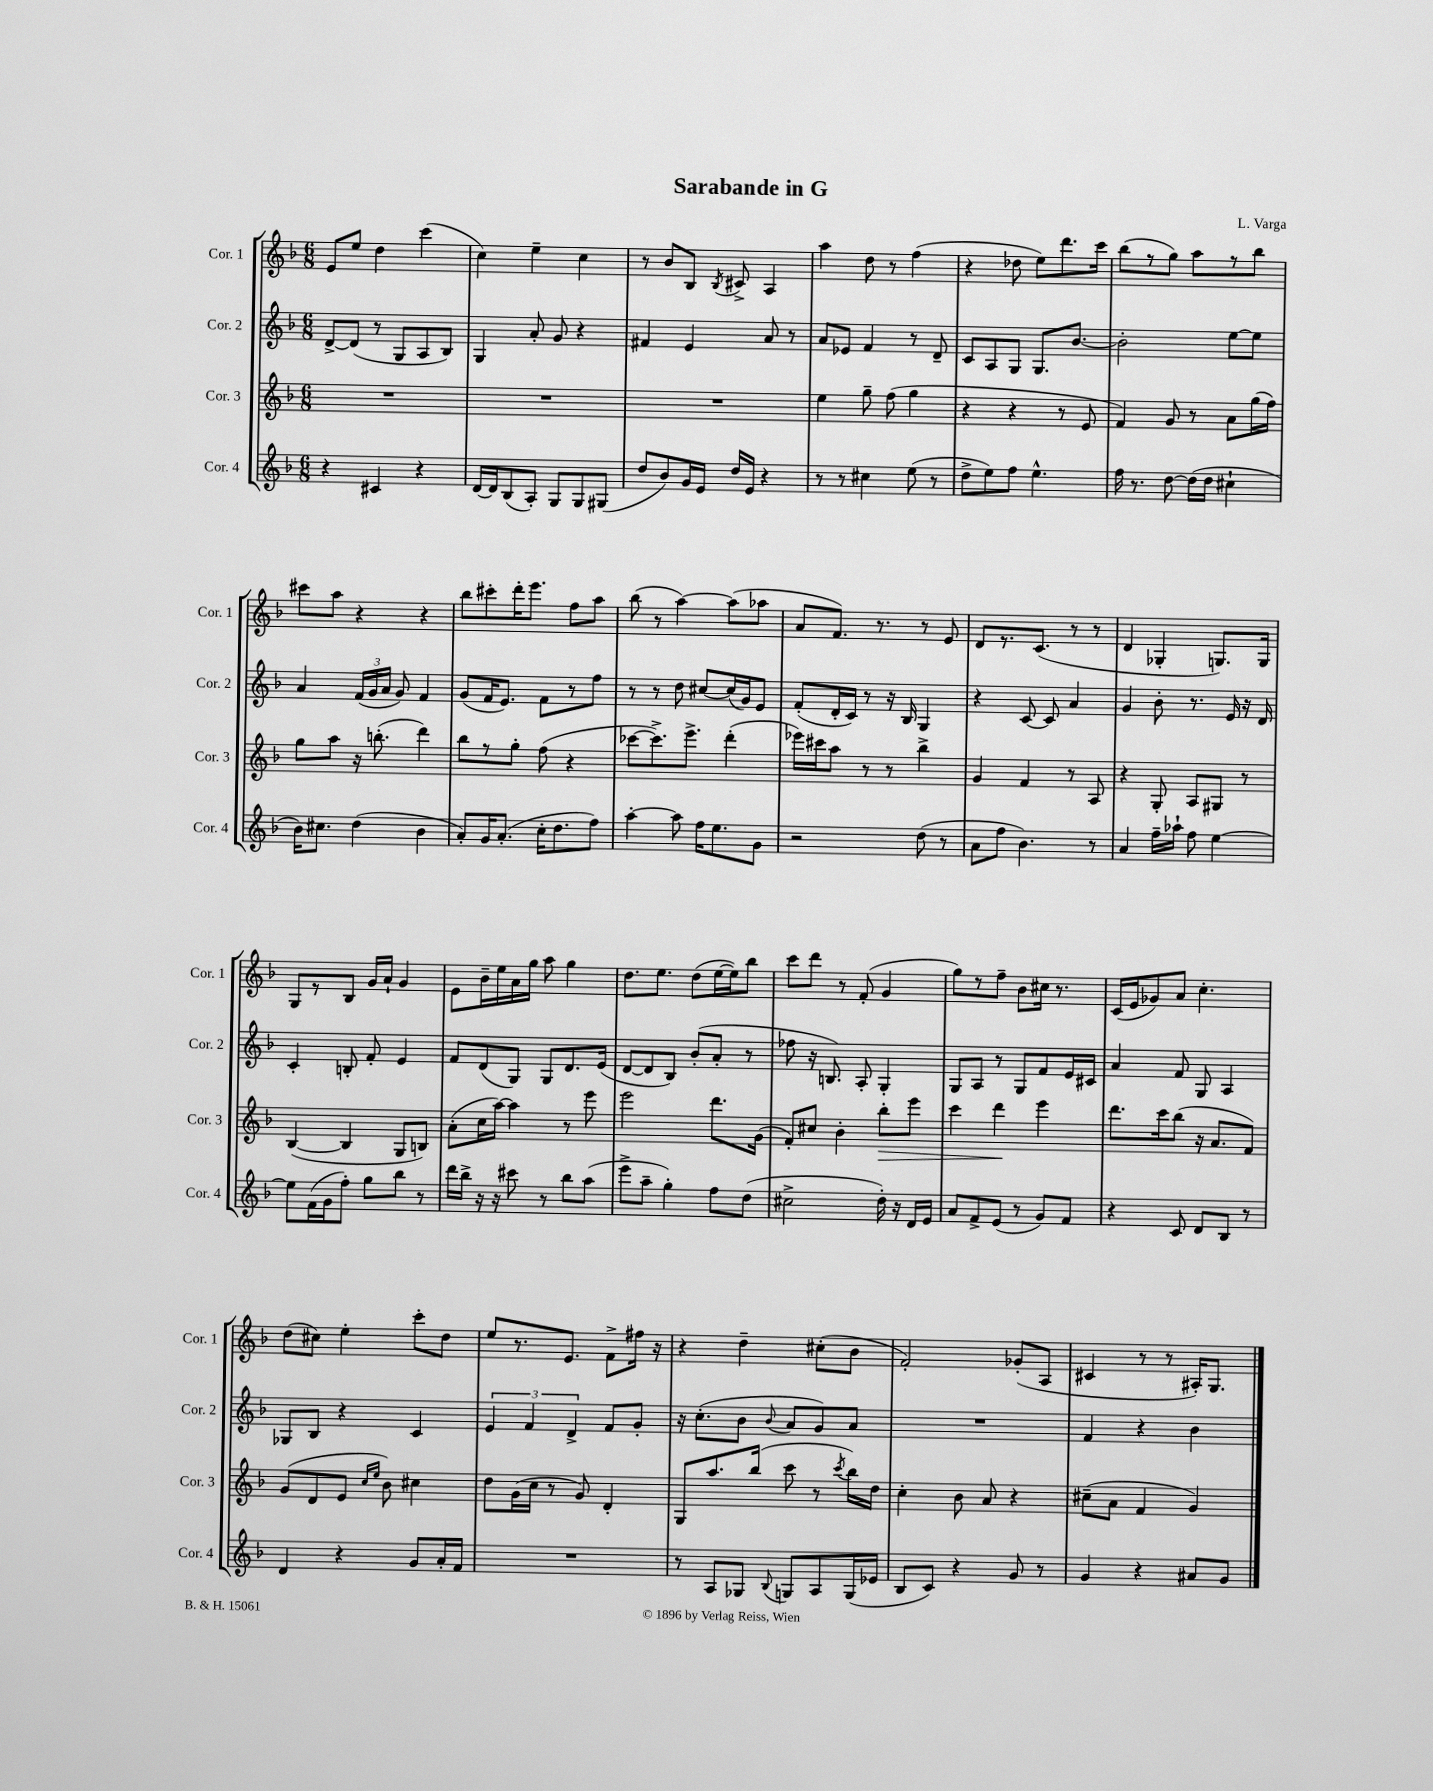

**kern	**kern	**dynam	**kern	**kern
*part4	*part3	*part3	*part2	*part1
*staff4	*staff3	*staff3	*staff2	*staff1
*I"Cor. 4	*I"Cor. 3	*	*I"Cor. 2	*I"Cor. 1
*I'Cor. 4	*I'Cor. 3	*	*I'Cor. 2	*I'Cor. 1
*clefG2	*clefG2	*	*clefG2	*clefG2
*k[b-]	*k[b-]	*	*k[b-]	*k[b-]
*M6/8	*M6/8	*	*M6/8	*M6/8
=1	=1	=1	=1	=1
4r	2.r	.	[8d^/L	8e/L
.	.	.	(8d/J]	8ee/J
4c#X/	.	.	8r	4dd\
.	.	.	8G/L	.
4r	.	.	8A/	(4ccc\
.	.	.	8B-/J)	.
=2	=2	=2	=2	=2
[16d/LL	2.r	.	4G/	4cc\)
16d/J]	.	.	.	.
(8B-/	.	.	.	.
8A'/J)	.	.	8a'/	4ee~\
8G/L	.	.	8g/	.
8G/	.	.	4r	4cc\
(8G#X/J	.	.	.	.
=3	=3	=3	=3	=3
8dd/L	2.r	.	4f#X/	8r
8b-/)	.	.	.	8b-/L
16g/L	.	.	4e/	8B-/J
16e/JJ	.	.	.	.
.	.	.	.	8qB-/
16dd/LL	.	.	.	8c#X^/
16e/JJ	.	.	.	.
4r	.	.	8a/	4A/
.	.	.	8r	.
=4	=4	=4	=4	=4
8r	4ee\	.	8a/L	4aa\
8r	.	.	8e-X/J	.
4cc#X\	8gg~\	.	4f/	8dd\
.	(8ff\	.	.	8r
(8ee\	4gg\	.	8r	(4ff\
8r	.	.	8d~/	.
=5	=5	=5	=5	=5
8dd^\L	4r	.	8c/L	4r
8ee\)	.	.	8A/	.
8ff\J	4r	.	8G/J	8dd-X\
4.ee^^\	.	.	8.G/L	8ee\L)
.	8r	.	.	8.ddd\
.	.	.	[8.b-/J	.
.	8e/	.	.	.
.	.	.	.	16ccc\Jk
=6	=6	=6	=6	=6
16ff\	4f/)	.	2b-'\]	(8bb-\L
8.r	.	.	.	.
.	.	.	.	8r
[8dd\	8g/	.	.	8gg\J)
(16dd\LL]	8r	.	.	8aa\L
16dd\JJ	.	.	.	.
4cc#X`\	8a\L	.	[8ee\L	8r
.	(16gg\L	.	8ee\J]	8bb-\J
.	16ff\JJ)	.	.	.
!!LO:LB:g=z
=7	=7	=7	=7	=7
16b-\KL)	8gg\L	.	4a/	8ccc#X\L
8.cc#X\J	.	.	.	.
.	8aa\J	.	.	8aa\J
(4dd\	16r	.	(24f/LL	4r
.	.	.	24g/	.
.	(8.bbn'\	.	.	.
.	.	.	24a/JJ	.
.	.	.	8g/)	.
4b-\	4ddd\)	.	4f/	4r
=8	=8	=8	=8	=8
8a'/L)	8bb-\L	.	(8g/L	8bb-\L
16g/K	8r	.	16f/K	8ccc#X'\
(8.a'/J	.	.	8.e/J)	.
.	8gg'\J	.	.	16ddd'\K
.	.	.	.	8.eee\J
16cc'\KL	(8ff\	.	8f\L	.
8.dd\	.	.	.	.
.	4r	.	8r	8ff\L
8ff\J)	.	.	8ff\J	8aa\J
=9	=9	=9	=9	=9
[4aa'\	[8ccc-X\L	.	8r	(8bb-\
.	8.ccc-^\])	.	8r	8r
8aa\]	.	.	8dd\	[4aa\)
.	8.eee^\J	.	.	.
16ff\KL	.	.	[8cc#X/L	.
8.ee\	.	.	.	.
.	(4ddd'\	.	(16cc#/L]	(8aa\L]
.	.	.	16g/J)	.
8g\J	.	.	8e/J	8aa-X\J
=10	=10	=10	=10	=10
2r	16eee-X\LL)	.	(8f'/L	8a/L
.	16ccc#X\J	.	.	.
.	8aa\J	.	16d'/L	8.f/J)
.	.	.	16c/JJ)	.
.	8r	.	8r	.
.	.	.	.	8.r
.	8r	.	16r	.
.	.	.	16B-/	.
(8dd\	4bb-^\	.	4G/	8r
8r	.	.	.	8e/
=11	=11	=11	=11	=11
8a\L	4g/	.	4r	8d/L
8ff\J	.	.	.	8.r
4.b-\)	4f/	.	[8c/	.
.	.	.	.	(8.c/J
.	.	.	8c/]	.
.	8r	.	4a/	8r
8r	8A/	.	.	8r
=12	=12	=12	=12	=12
4a/	4r	.	4g/	4d/
16ff~\LL	8G'/	.	8b-'\	4G-X'/
16aa-X`\JJ	.	.	.	.
8ff\	8A/L	.	8.r	.
[4ee\	8G#X/J	.	.	8.Gn/L)
.	.	.	16e/	.
.	8r	.	16r	.
.	.	.	16d/	16G/Jk
!!LO:LB:g=z
=13	=13	=13	=13	=13
8ee\L]	([4B-/	.	4c'/	8G/L
(16f\L	.	.	.	8r
16g\J	.	.	.	.
8ff'\J)	4B-/]	.	8Bn'/	8B-/J
8gg\L	.	.	8f'/	16g/LL
.	.	.	.	16a`/JJ
8bb-\J	8G/L	.	4e/	4g/
8r	8Bn/J)	.	.	.
=14	=14	=14	=14	=14
16ddd\LL	(8a'\L	.	8f/L	8e\L
16bb-^\JJ	.	.	.	.
16r	16cc\L	.	(8d/	16b-~\L
16r	[16aa\JJ)	.	.	16ee\
8ccc#X\	4aa\]	.	8G/J)	16a\
.	.	.	.	16gg\JJ
8r	.	.	8G/L	8aa\
8bb-\L	8r	.	8.d/	4gg\
(8aa\J	8eee\	.	.	.
.	.	.	(16e/Jk	.
=15	=15	=15	=15	=15
8eee^\L	2eee\	.	[8d/L	8.dd\L
8aa~\J	.	.	8d/]	.
.	.	.	.	8.ee\J
4gg'\)	.	.	8B-/J)	.
.	.	.	(8b-'/L	(8dd\L
8ff\L	8.ddd\L	.	8a'/J	[16ee\L
.	.	.	.	16ee\J])
(8dd\J	.	.	8r	8bb-\J
.	(16g\Jk	.	.	.
=16	=16	=16	=16	=16
2cc#X^\	8f'/L)	.	8ff-X\	8ccc\L
.	8cc#X/J	.	16r	8ddd\J
.	.	.	8.Bn/)	.
.	4b-'\	.	.	8r
.	.	.	8A'/	(8f'/
!	!	!LO:HP:b	!	!
16dd'\)	8bb-'\L	>	4G'/	4g/
16r	.	.	.	.
16d/LL	8eee\J	.	.	.
16e/JJ	.	.	.	.
=17	=17	=17	=17	=17
8a/L	4ccc\	.	8G/L	8gg\L)
8f^/	.	.	8A/J	8r
(8e/J	4ddd\	.	8r	8ff~\J
8r	.	.	8G/L	8b-\L
8g/L)	4eee\	]	8f/	16cc#X\Jk
.	.	.	.	8.r
8f/J	.	.	16e/L	.
.	.	.	16c#X/JJ	.
=18	=18	=18	=18	=18
4r	8.ddd\L	.	4a/	(16c/LL
.	.	.	.	16e/J
.	.	.	.	8g-X/)
.	16ccc\k	.	.	.
8c/	(8bb-\J	.	8f/	8a/J
8d/L	16r	.	8G/	4.cc'\
.	8.a/L	.	.	.
8B-/J	.	.	4A/	.
8r	8f/J)	.	.	.
!!LO:LB:g=z
=19	=19	=19	=19	=19
4d/	(8g/L	.	8G-X/L	(8dd\L
.	8d/	.	8B-/J	8cc#X\J)
4r	8e/J	.	4r	4ee'\
.	16qqcc/LL	.	.	.
.	16qqee/JJ	.	.	.
.	8b-\)	.	.	.
8g/L	4cc#X\	.	4c/	8ccc'\L
16a'/L	.	.	.	8dd\J
16f/JJ	.	.	.	.
=20	=20	=20	=20	=20
2.r	8dd\L	.	6e/	8ee/L
.	(16g\L	.	.	8.r
.	.	.	6f/	.
.	16cc\JJ	.	.	.
.	8r	.	.	.
.	.	.	.	8.e/J
.	.	.	6d^/	.
.	8g/)	.	.	.
.	4d'/	.	8f/L	8f^\L
.	.	.	8g'/J	16ff#X\Jk
.	.	.	.	16r
=21	=21	=21	=21	=21
8r	8G/L	.	16r	4r
.	.	.	(8.cc'\L	.
8A/L	8.aa/	.	.	.
8G-X/J	.	.	8b-\J	4dd~\
.	(16bb-/Jk	.	.	.
8qqB-/	.	.	8qqb-/	.
8Gn/L	8ccc\	.	8a/L	.
8A/	8r	.	8g/)	(8cc#X'\L
.	8qccc/	.	.	.
(16G/L	16bb-\LL)	.	8a/J	8b-\J
16e-X/JJ	16dd\JJ	.	.	.
=22	=22	=22	=22	=22
8B-/L	4cc'\	.	2.r	2f'/)
8c/J)	.	.	.	.
4r	8b-\	.	.	.
.	8a/	.	.	.
8g/	4r	.	.	(8g-X'/L
8r	.	.	.	8A/J
=23	=23	=23	=23	=23
4g/	(8cc#X~\L	.	4f/	4c#X/
.	8a\J	.	.	.
4r	4f/	.	4r	8r
.	.	.	.	8r
8a#X/L	4g/)	.	4b-\	16A#X'/KL)
.	.	.	.	8.G/J
8g/J	.	.	.	.
==	==	==	==	==
*-	*-	*-	*-	*-
